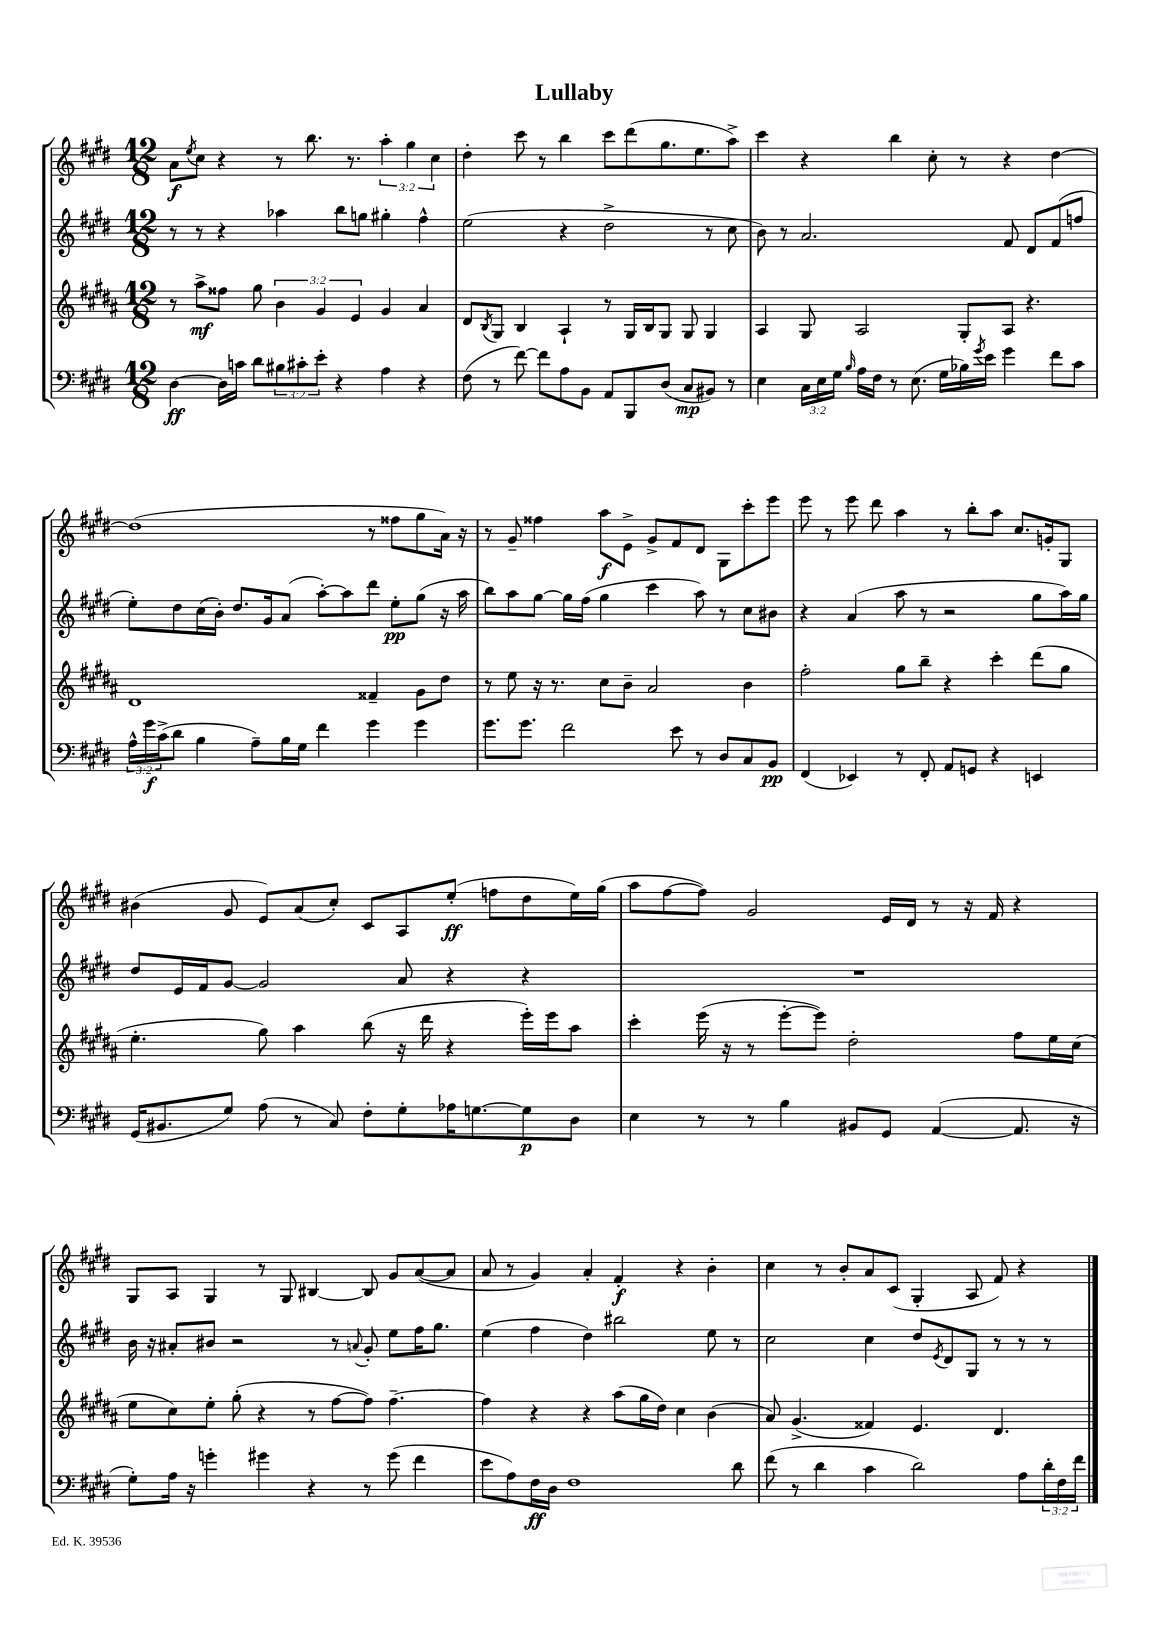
\header { title = "Lullaby" }
<<
\new StaffGroup <<
\new Staff = "s0" {
    \clef treble \key e \major \numericTimeSignature \time 12/8 \override Staff.TupletNumber.text = #tuplet-number::calc-fraction-text
    a'8\f \acciaccatura { e''8 } cis''8 r4 r8 b''8. r8. \tuplet 3/2 { a''4-. gis''4 cis''4 } |
    dis''4-. cis'''8 r8 b''4 cis'''8 dis'''8( gis''8. e''8. a''8->) |
    cis'''4 r4 b''4 cis''8-. r8 r4 dis''4~ |
    dis''1( r8 fisis''8 gis''8 a'16) r16 |
    r8 gis'8-- fisis''4 a''8\f e'8-> gis'8-> fis'8 dis'8 gis8 cis'''8-. e'''8 |
    e'''8 r8 e'''8 dis'''8 a''4 r8 b''8-. a''8 cis''8. g'16-. gis8 |
    bis'4( gis'8 e'8) a'8( cis''8-.) cis'8 a8 e''8-.\ff( f''8 dis''8 e''16) gis''16( |
    a''8 fis''8~ fis''8) gis'2 e'16 dis'16 r8 r16 fis'16 r4 |
    gis8 a8 gis4 r8 gis8 bis4~ bis8 gis'8 a'8~( a'8 |
    a'8 r8 gis'4) a'4-. fis'4-.\f r4 b'4-. |
    cis''4 r8 b'8-. a'8 cis'8( gis4-. a8 fis'8) r4 \bar "|." |
}
\new Staff = "s1" {
    \clef treble \key e \major \numericTimeSignature \time 12/8
    r8 r8 r4 aes''4 b''8 g''8 gis''4-. fis''4-^ |
    e''2( r4 dis''2-> r8 cis''8 |
    b'8) r8 a'2. fis'8 dis'8 fis'8( f''8 |
    e''8-.) dis''8 cis''16( b'16-.) dis''8. gis'16 a'8( a''8~-.) a''8 dis'''8 e''8-.\pp gis''8( r16 a''16 |
    b''8) a''8 gis''8~ gis''16 fis''16( gis''4 cis'''4 a''8) r8 cis''8 bis'8 |
    r4 a'4( a''8 r8 r2 gis''8 a''16) gis''16 |
    dis''8 e'16 fis'16 gis'8~ gis'2 a'8 r4 r4 |
    R1. |
    b'16 r16 ais'8-. bis'8 r2 r8 \appoggiatura { a'8 } gis'8-. e''8 fis''16 gis''8. |
    e''4( fis''4 dis''4) bis''2 e''8 r8 |
    cis''2 cis''4 dis''8 \acciaccatura { e'8 } dis'8 gis8 r8 r8 r8 \bar "|." |
}
\new Staff = "s2" {
    \clef treble \key b \major \numericTimeSignature \time 12/8 \override Staff.TupletNumber.text = #tuplet-number::calc-fraction-text
    r8 ais''8->\mf fisis''8 gis''8 \tuplet 3/2 { b'4 gis'4 e'4 } gis'4 ais'4 |
    dis'8 \acciaccatura { b8 } gis8 b4 ais4-! r8 gis16 b16 gis8 gis8 gis4 |
    ais4 gis8 ais2 gis8-. ais8 r4. |
    dis'1 fisis'4-- gis'8 dis''8 |
    r8 e''8 r16 r8. cis''8 b'8-- ais'2 b'4 |
    fis''2-. gis''8 b''8-- r4 cis'''4-. dis'''8( gis''8 |
    e''4.-. gis''8) ais''4 b''8( r16 dis'''16 r4 e'''16-.) e'''16 ais''8 |
    cis'''4-. e'''16( r16 r8 e'''8~-. e'''8) dis''2-. fis''8 e''16 cis''16( |
    e''8 cis''8) e''8-. gis''8-.( r4 r8 fis''8~ fis''8) fis''4.~-- |
    fis''4 r4 r4 ais''8( gis''16 dis''16) cis''4 b'4( |
    ais'8) gis'4.->( fisis'4) e'4. dis'4. \bar "|." |
}
\new Staff = "s3" {
    \clef bass \key e \major \numericTimeSignature \time 12/8 \override Staff.TupletNumber.text = #tuplet-number::calc-fraction-text
    dis4~\ff dis16 c'16 dis'8 \tuplet 3/2 { bis8 cis'8-. e'8-. } r4 a4 r4 |
    fis8( r8 fis'8~) fis'8 a8 b,8 a,8 b,,8 dis8( cis8\mp bis,8) r8 |
    e4 \tuplet 3/2 { cis16 e16 gis16 } \grace { b16 } a16 fis16 r8 e8.( gis16 bes16) \acciaccatura { gis'8 } e'16 gis'4 fis'8 cis'8 |
    \tuplet 3/2 { a16-^ gis'16\f cis'16->( } dis'8 b4 a8--) b16 gis16 fis'4 gis'4 gis'4 |
    gis'8. gis'8. fis'2 e'8 r8 dis8 cis8 b,8\pp |
    fis,4( ees,4) r8 fis,8-. a,8 g,8 r4 e,4 |
    gis,16( bis,8. gis8) a8( r8 cis8) fis8-. gis8-. aes16 g8.~ g8\p dis8 |
    e4 r8 r8 b4 bis,8 gis,8 a,4~( a,8. r16 |
    gis8-.) a16 r16 g'4-. gis'4 r4 r8 gis'8( fis'4 |
    e'8 a8) fis16\ff dis16 fis1 dis'8 |
    fis'8( r8 dis'4 cis'4 dis'2) a8 \tuplet 3/2 { dis'16-. fis16 fis'16 } \bar "|." |
}
>>
>>
\layout { \context { \Score \remove "Bar_number_engraver" } }
